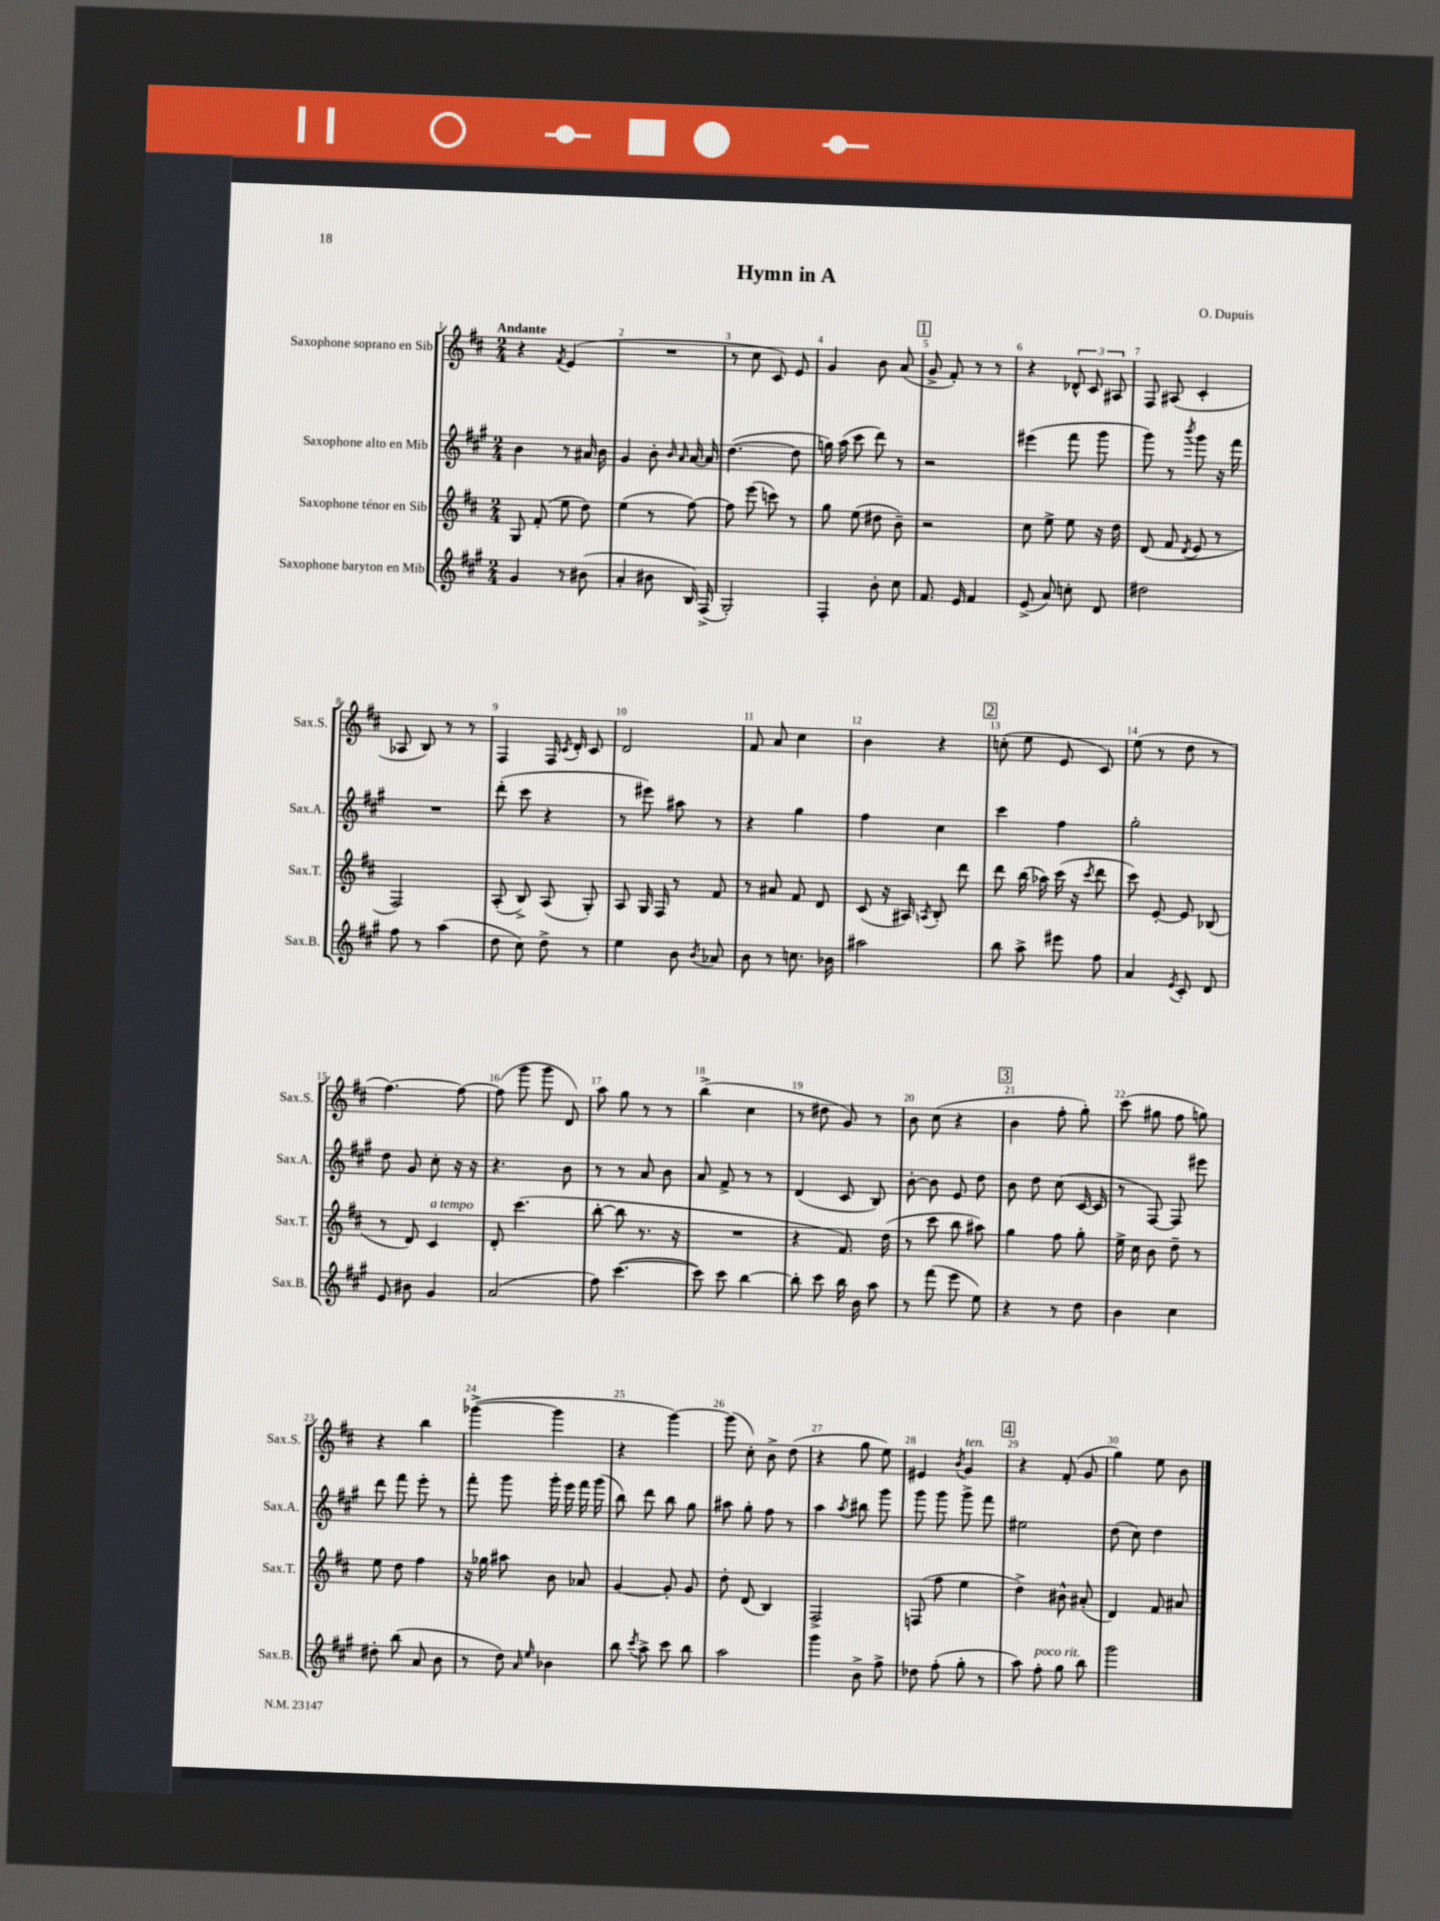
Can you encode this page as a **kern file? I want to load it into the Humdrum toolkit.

**kern	**kern	**kern	**kern
*staff4	*staff3	*staff2	*staff1
*clefG2	*clefG2	*clefG2	*clefG2
*k[f#c#g#]	*k[f#c#]	*k[f#c#g#]	*k[f#c#]
*M2/4	*M2/4	*M2/4	*M2/4
4g#	8G	4b	4r
.	(8f#'	.	.
.	.	.	8qf#
8r	8ee	8r	(4e
(8b#	8dd)	16a#	.
.	.	16b	.
=	=	=	=
4a'	(4ee	4g#	2r
8b#	8r	8b'	.
.	.	16qqb	.
.	.	16qqa	.
16B)	[8ff#)	[16a	.
(16F#^	.	16a]	.
=	=	=	=
2G#')	8ff#]	([4.dd	8r
.	(8eee	.	8cc#
.	8ccc)	.	8c#)
.	8r	8dd]	8e
=	=	=	=
4F#'	8gg	16gg)	4g
.	.	(16aa	.
.	(8ee	8ccc#	.
8b'	8dd#	8ddd)	8b
8cc#	8b~)	8r	(8a
=	=	=	=
8.f#	2r	2r	8g^
.	.	.	8f#')
16e	.	.	.
4f#	.	.	8r
.	.	.	8r
=	=	=	=
(8e^	8cc#	(4eee#	4r
8a)	8ee^	.	.
8cc'	8ee	8fff#	12d-^^
.	.	.	12c#
8d	16r	8ggg#	.
.	.	.	12A#
.	16dd	.	.
=	=	=	=
2dd#	(8d	8ggg#)	8F#
.	8f#	8r	(8A#
.	8qd	8qbbb	.
.	8e	8ggg#	4c#'
.	8r	16r	.
.	.	16fff#	.
=	=	=	=
8ff#	2F#)	2r	8A-
8r	.	.	8B)
(4aa	.	.	8r
.	.	.	8r
=	=	=	=
8dd	(8A'	(8ddd'	4F#
8cc#)	8B^)	8ccc#	.
8dd^	(8A	4r	16F#
.	.	.	8qc#
.	.	.	16d'
8r	8G')	.	8c#
=	=	=	=
4ee	8A	8r	2d
.	16G	8eee#)	.
.	16F#	.	.
8b	8r	8aa#	.
8qb	.	.	.
8a-	8f#	8r	.
=	=	=	=
8b	8r	4r	8f#
8r	8a#	.	8a
8.cc	8f#	4gg#	4cc#
.	8d	.	.
16b-	.	.	.
=	=	=	=
2aa#	(8c#	4ff#	4b
.	16r	.	.
.	16A#)	.	.
.	8qA	.	.
.	8B'	4cc#	4r
.	8ddd	.	.
=	=	=	=
8bb	8ddd	4ccc#	(8cc'
8aa^	(16bb	.	8ee
.	16aa-)	.	.
8eee#	(16ccc#	4ff#	8e
.	16r	.	.
.	8qccc#	.	.
8ff#	8ddd	.	8c#)
=	=	=	=
4a	8ccc#)	2gg#'	(8ee
.	[8e'	.	8r
8qe	.	.	.
8c#'	8e]	.	8dd
8d	(8B-	.	8r
=	=	=	=
8e	8r	8dd	[4.ff#)
8b#	8d)	8g#	.
4g#	4c#	8cc#'	.
.	.	16r	8ff#_
.	.	16r	.
=	=	=	=
(2a	8d'	4.r	(8ff#]
.	(4.ccc#	.	8ggg
.	.	.	8ggg
.	.	8b	8d)
=	=	=	=
8ff#)	[8bb'	8r	8aa
([4.ccc#	8bb]	8r	8gg
.	8.r	8a	8r
.	.	8b	8r
.	16r	.	.
=	=	=	=
8ccc#])	2r	8a	(4bb^
8ccc#	.	8f#^	.
[4bb	.	8r	4cc#
.	.	8r	.
=	=	=	=
8bb']	4r	(4d	8r
8ccc#	.	.	8dd#
16bb	8.f#)	8c#	8g)
16b	.	.	.
8aa	.	8B)	8r
.	(16dd	.	.
=	=	=	=
8r	8r	[8b'	8b
(8fff#	8ccc#	8b]	(8cc#
8eee	8bb	8e	4r
8ee)	8aa#)	8dd	.
=	=	=	=
4r	4gg	8b	4b
.	.	8dd	.
8r	8ff#	(8cc#	8ff#'
8dd	8gg'	[16c#	8gg')
.	.	16c#]	.
=	=	=	=
4b	16ee^	8r	(8ccc#
.	16cc#	.	.
.	8b	[8F#)	8gg#
4cc#	8dd~	8F#]	8ff#
.	8r	8eee#	8gg)
=	=	=	=
8dd#'	8ee	8ddd	4r
(8bb	8dd	8fff#	.
8a	4ff#	8eee'	4bb
8b	.	8r	.
=	=	=	=
8r	16r	8fff#'	([4ggg-^
.	16gg-	.	.
8dd)	8aa#	8ggg#	.
16qqa	.	.	.
16qqee	.	.	.
4b-	8b	16ggg#'	4ggg-]
.	.	16eee	.
.	8a-	16fff#	.
.	.	(16ggg#	.
=	=	=	=
8bb	[4g	8bb)	4r
8qccc#	.	.	.
8aa^	.	8ddd	.
8ccc#	8g']	8bb	[4ggg)
8bb	8g	8gg#	.
=	=	=	=
2aa	8dd'	8aa#	(8ggg]
.	(8d	8gg#'	8cc#')
.	4B)	8ff#	8b^
.	.	8r	(8dd
=	=	=	=
4ggg#	2F#^	4aa	4r
.	.	8qaa	.
8b^	.	8bb#	8gg
8ff#^	.	8ggg#	8ee)
=	=	=	=
8dd-	(8F	8ggg#	4e#
(8ff#'	8ff#	8ggg#	.
.	.	.	8qb
8gg#'	4ee	8ggg#^	4g
8r	.	8fff#	.
=	=	=	=
8aa)	4dd^)	2ee#	4r
8ff#'	.	.	.
8gg#	8b#^^	.	(8f#'
8bb	(8a#'	.	8g
=	=	=	=
2ggg#	4d)	(8dd	4gg)
.	.	8cc#)	.
.	8f#	4dd	8ee
.	8a#	.	8b
==	==	==	==
*-	*-	*-	*-
